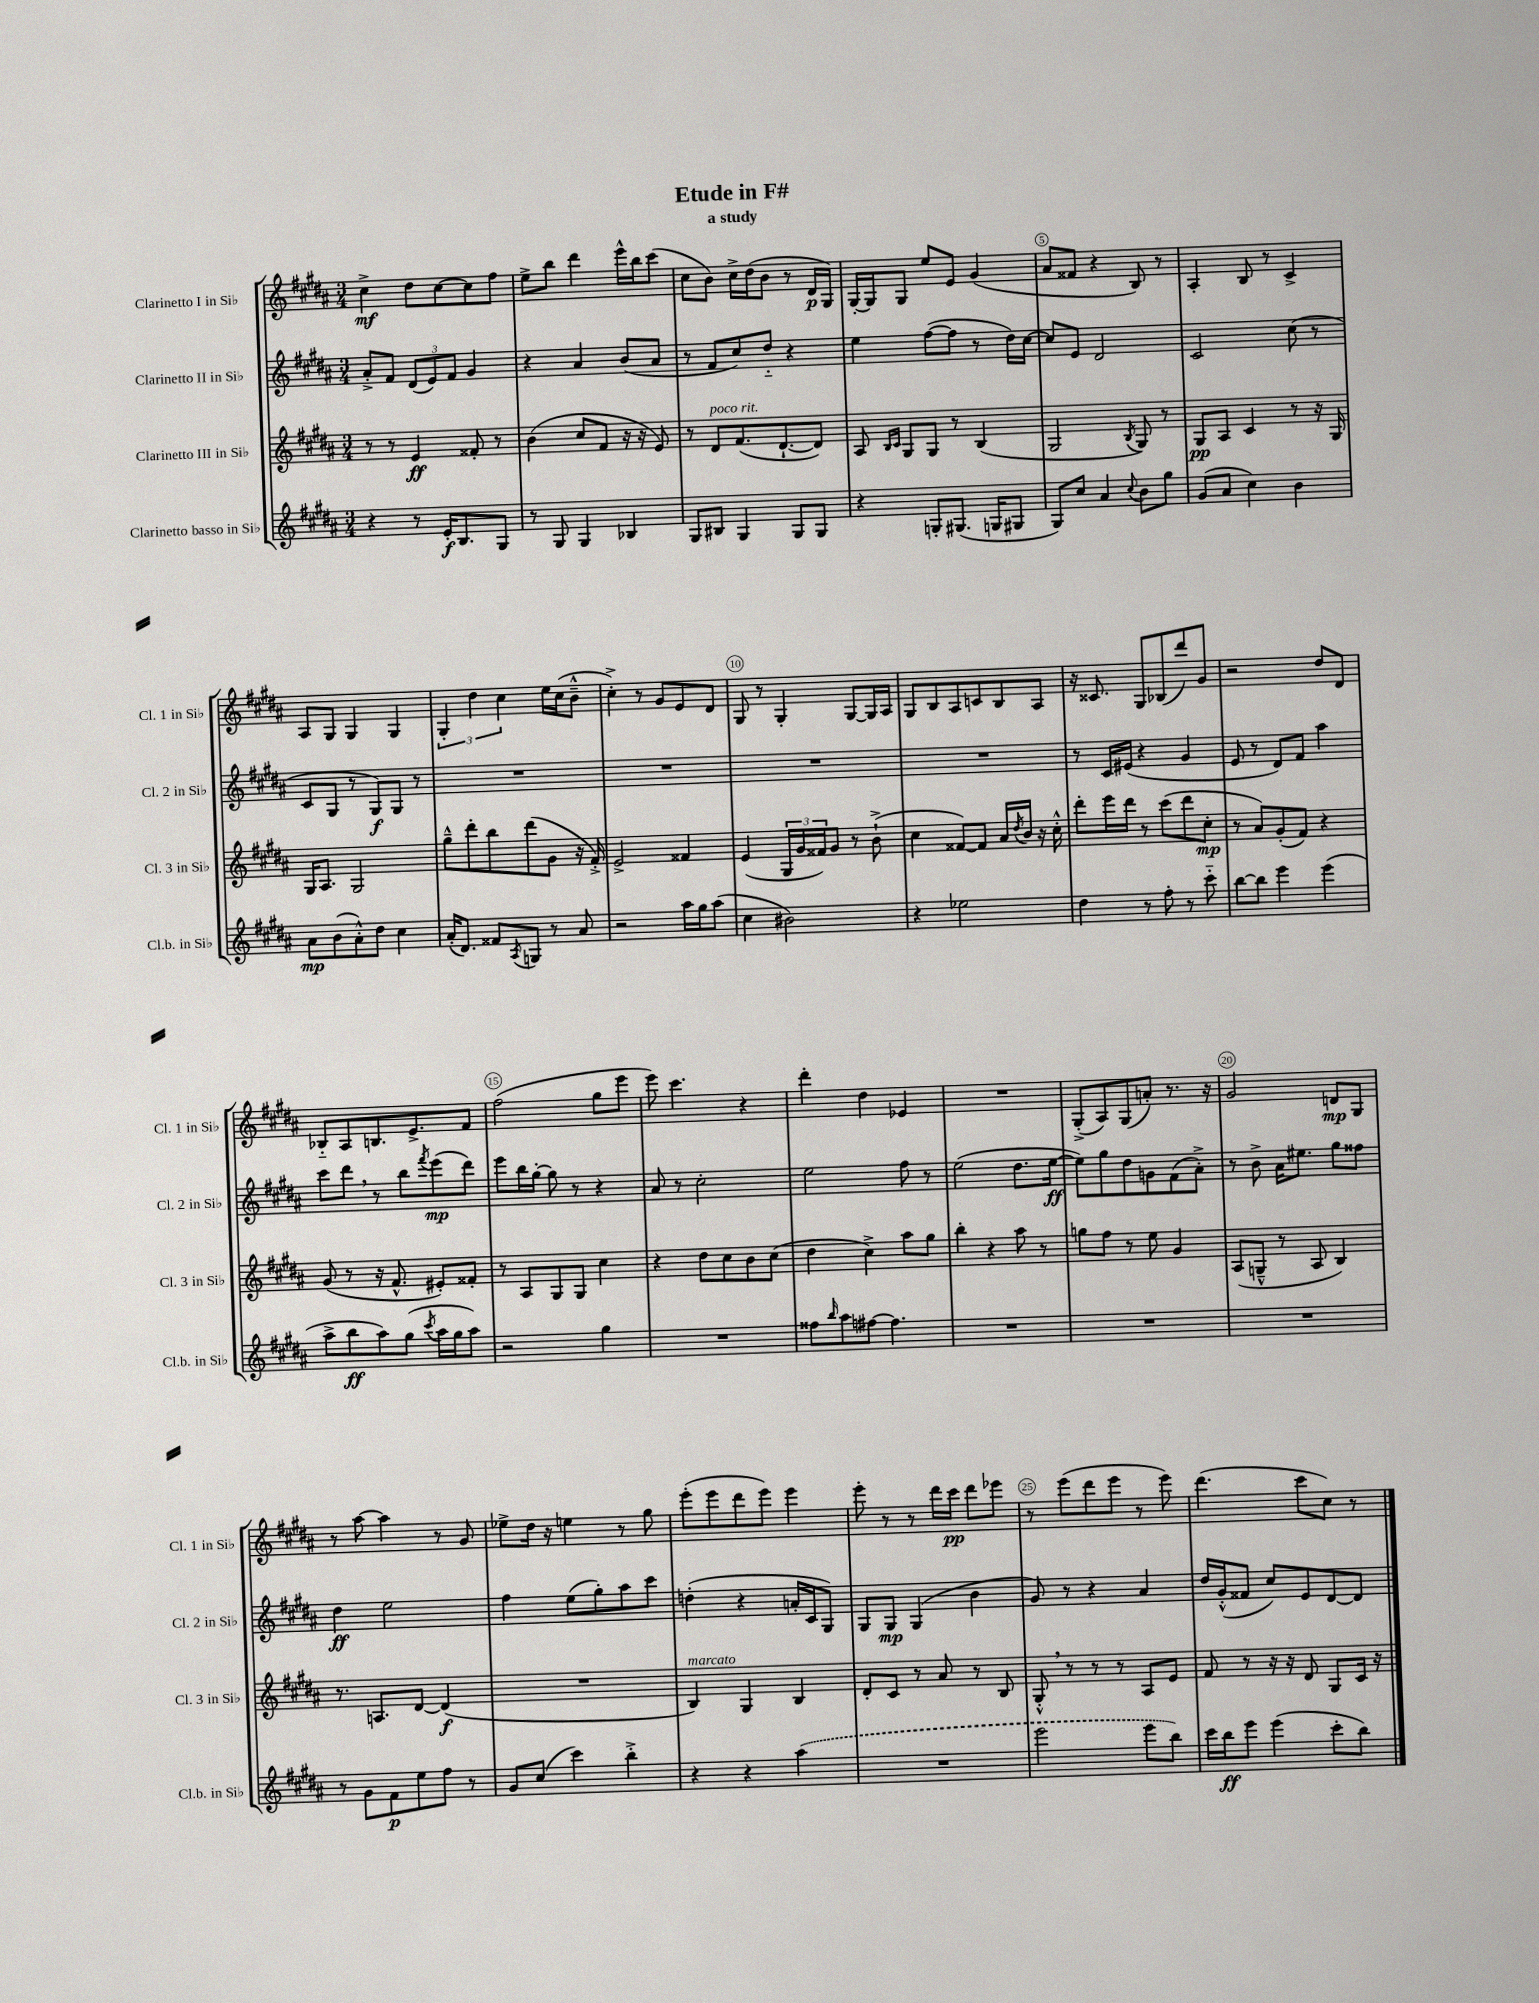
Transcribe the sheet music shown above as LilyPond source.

\header { title = "Etude in F#" subtitle = "a study" }
<<
\new StaffGroup <<
\new Staff = "s0" \with { instrumentName = "Clarinetto I in Sib" shortInstrumentName = "Cl. 1 in Sib" } {
    \clef treble \key b \major \numericTimeSignature \time 3/4
    cis''4->\mf dis''8 cis''8~ cis''8 fis''8 |
    e''8-> b''8 dis'''4 e'''16-^ b''16 cis'''8( |
    cis''8 b'8) cis''16-> dis''16( b'8 r8 dis'16\p gis16) |
    gis16~-. gis16 gis8 e''8 e'8 gis'4( |
    ais'8 fisis'8 r4 b8) r8 |
    ais4-. b8 r8 cis'4-> |
    ais8 gis8 gis4 gis4 |
    \tuplet 3/2 { gis4-. dis''4 cis''4 } e''16 cis''16( b'8---^ |
    cis''4-.->) r8 gis'8 e'8 dis'8 |
    gis8 r8 gis4-. gis8~ gis16 ais16 |
    gis8 b8 ais8 c'8 b8 ais8 |
    r16 cisis'8. gis8 bes8( dis'''8) gis'8 |
    r2 dis''8 dis'8 |
    bes8-_ ais8 b8. e'8.-> fis'8 |
    fis''2( gis''8 e'''8 |
    e'''8) cis'''4. r4 |
    dis'''4-. dis''4 ees'4 |
    R2. |
    gis8-.->( ais8) gis8( a'8-.) r8. r16 |
    gis'2 d'8\mp gis8 |
    r8 ais''8~ ais''4 r8 gis'8 |
    ees''8-> dis''16 r16 e''4 r8 gis''8 |
    e'''8-.( e'''8 dis'''8 e'''8) e'''4 |
    e'''8-. r8 r8 dis'''16 cis'''16\pp dis'''8 ees'''8 |
    r8 e'''8( dis'''8 e'''8 r8 e'''8) |
    dis'''4.( cis'''8 cis''8) r8 \bar "|." |
}
\new Staff = "s1" \with { instrumentName = "Clarinetto II in Sib" shortInstrumentName = "Cl. 2 in Sib" } {
    \clef treble \key b \major \numericTimeSignature \time 3/4
    ais'8-.-> fis'8 \tuplet 3/2 { dis'8( e'8) fis'8 } gis'4 |
    r4 ais'4 b'8( ais'8 |
    r8 fis'8 cis''8) dis''8-_ r4 |
    e''4 fis''8~( fis''8 r8 dis''16) cis''16~ |
    cis''8 e'8 dis'2 |
    cis'2 cis''8( r8 |
    cis'8 gis8 r8 gis8\f) gis8 r8 |
    R2. |
    R2. |
    R2. |
    R2. |
    r8 cis'16 eis'16( r4 gis'4 |
    e'8 r8 dis'8) fis'8 ais''4 |
    cis'''8 dis'''8 \breathe r8 b''8 \acciaccatura { fis'''8 } e'''8\mp( dis'''8) |
    e'''8 b''16 gis''16~-. gis''8 r8 r4 |
    ais'8 r8 cis''2-. |
    e''2 fis''8 r8 |
    e''2( dis''8. e''16~\ff |
    e''8) gis''8 dis''8 g'8 fis'8( ais'8-.->) |
    r8 b'8-> ais'16 eis''8. gis''8 fisis''8 |
    dis''4\ff e''2 |
    fis''4 e''8( gis''8-.) ais''8 cis'''8 |
    d''4-.( r4 a'16-. cis'16 gis8) |
    gis8 gis8\mp gis4( b'4 |
    gis'8) r8 r4 ais'4 |
    dis''16 gis'16-.-^( fisis'8 cis''8) e'8 dis'8~ dis'8 \bar "|." |
}
\new Staff = "s2" \with { instrumentName = "Clarinetto III in Sib" shortInstrumentName = "Cl. 3 in Sib" } {
    \clef treble \key b \major \numericTimeSignature \time 3/4
    r8 r8 e'4\ff fisis'8-. r8 |
    b'4( cis''8 fis'8 r16 r16 e'8) |
    r8 dis'8^\markup { \italic "poco rit." } fis'8.( dis'8.~-! dis'8) |
    ais8 \grace { b16 cis'16 } gis8 gis8 r8 b4( |
    gis2 \acciaccatura { b8 } gis8) r8 |
    gis8\pp ais8 cis'4 r8 r16 gis16 |
    gis16 ais8. gis2 |
    gis''8---^ dis'''8-. b''8 dis'''8( gis'8 r16 fis'16-.->) |
    e'2-> fisis'4 |
    e'4( \tuplet 3/2 { gis16 gis'16 fisis'16) } gis'8 r8 b'8-!->( |
    cis''4 fisis'8~) fisis'8 ais'16 \acciaccatura { dis''8 } b'16 r16 cis''16-.-^ |
    dis'''8-. e'''16 dis'''16 r8 cis'''8( dis'''8 cis''8-.\mp |
    r8 ais'8) gis'8-.( fis'8) r4 |
    gis'8( r8 r16 fis'8.-^ eis'8-.) fisis'8-. |
    r8 ais8 gis8 gis8 cis''4 |
    r4 dis''8 cis''8 b'8 cis''8( |
    dis''4 cis''4->) ais''8 gis''8 |
    b''4-. r4 ais''8 r8 |
    g''8 fis''8 r8 e''8 gis'4 |
    ais8( g8---^ r8 ais8 b4) |
    r8. a8. dis'8~ dis'4\f( |
    R2. |
    b4^\markup { \italic "marcato" }) gis4 b4 |
    dis'8-. cis'8 r8 ais'8 r8 b8 |
    gis8-.-^ \breathe r8 r8 r8 ais8 e'8 |
    fis'8 r8 r16 r16 dis'8 gis8 cis'16 r16 \bar "|." |
}
\new Staff = "s3" \with { instrumentName = "Clarinetto basso in Sib" shortInstrumentName = "Cl.b. in Sib" } {
    \clef treble \key b \major \numericTimeSignature \time 3/4
    r4 r8 e'16-.\f b8. gis8 |
    r8 gis8 gis4 bes4 |
    gis8 bis8 gis4 gis8 gis8 |
    r4 g8-. gis8.( g16 gis8 |
    gis8) cis''8 ais'4 \appoggiatura { cis''8 } b'8 gis''8 |
    gis'8( ais'8 cis''4) b'4 |
    ais'8\mp b'8( ais'8-.-^) dis''8 cis''4 |
    ais'16-.( dis'8.) fisis'8 \acciaccatura { ais8 } g8 r8 ais'8 |
    r2 ais''16 gis''16 ais''8( |
    cis''4 bis'2) |
    r4 ees''2 |
    dis''4 r8 fis''8-. r8 cis'''8-_ |
    b''8~ b''8 e'''4 e'''4( |
    ais''8-> b''8\ff ais''8) gis''8( \acciaccatura { cis'''8 } ais''16 gis''16 ais''8) |
    r2 gis''4 |
    R2. |
    fisis''8 \grace { b''16 } ais''8 fis''8~ fis''4. |
    R2. |
    R2. |
    R2. |
    r8 gis'8 fis'8\p e''8 fis''8 r8 |
    gis'8 cis''8( cis'''4) b''4-.-> |
    r4 r4 \once \slurDashed ais''4( |
    R2. |
    e'''2 e'''8 b''8) |
    cis'''16 b''16\ff e'''8 e'''4( cis'''8-. b''8) \bar "|." |
}
>>
>>
\layout { \context { \Score \override BarNumber.break-visibility = ##(#f #t #t) barNumberVisibility = #(every-nth-bar-number-visible 5) \override BarNumber.stencil = #(make-stencil-circler 0.1 0.3 ly:text-interface::print) } }
